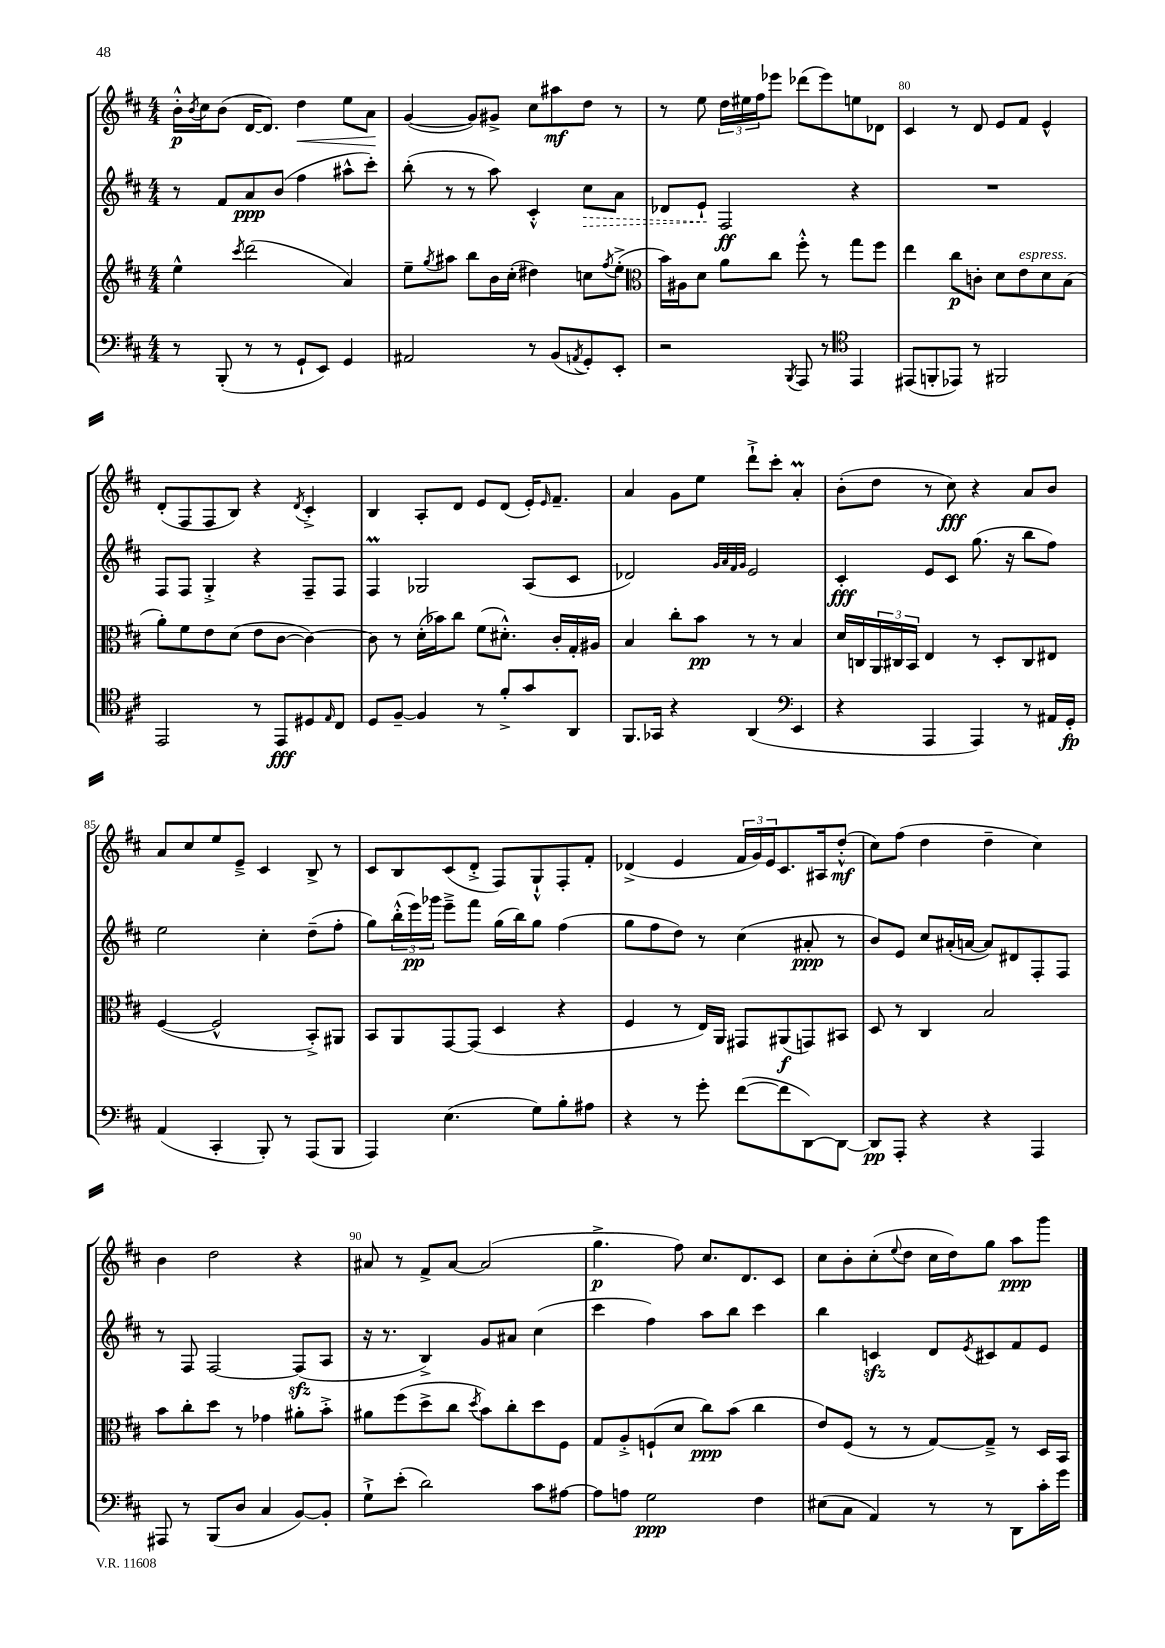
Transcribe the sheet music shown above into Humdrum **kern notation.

**kern	**dynam	**kern	**dynam	**kern	**dynam	**kern	**dynam
*part4	*part4	*part3	*part3	*part2	*part2	*part1	*part1
*staff4	*staff4	*staff3	*staff3	*staff2	*staff2	*staff1	*staff1
*clefF4	*	*clefG2	*	*clefG2	*	*clefG2	*
*k[f#c#]	*	*k[f#c#]	*	*k[f#c#]	*	*k[f#c#]	*
*M4/4	*	*M4/4	*	*M4/4	*	*M4/4	*
=77	=77	=77	=77	=77	=77	=77	=77
8r	.	4ee^^\	.	8r	.	16b'^^\LL	p
.	.	.	.	.	.	8qb/	.
.	.	.	.	.	.	16cc#\J	.
(8BBB'/	.	.	.	8f#/L	.	(8b\J	.
.	.	8qccc#/	.	.	.	.	.
8r	.	(2ddd\	.	8a/	ppp	[16d/KL	.
.	.	.	.	.	.	8.d/J])	.
8r	.	.	.	(8b/J	.	.	.
!	!	!	!	!	!	!	!LO:HP:b
8GG`/L	.	.	.	4ff#\	.	4dd\	<
8EE/J)	.	.	.	.	.	.	.
4GG/	.	4a/)	.	8aa#X^^\L	.	8ee\L	.
.	.	.	.	8ccc#'\J)	.	8a\J	.
.	.	.	.	.	.	.	[
=78	=78	=78	=78	=78	=78	=78	=78
2AA#X/	.	8ee~\L	.	(8bb'\	.	([4g/	.
.	.	8qgg/	.	.	.	.	.
.	.	8aa#X\J	.	8r	.	.	.
.	.	8bb\L	.	8r	.	8g/L])	.
.	.	16b\L	.	8aa\)	.	8g#X^/J	.
.	.	(16cc#'\JJ	.	.	.	.	.
8r	.	4dd#X\)	.	4c#'^^/	.	8cc#\L	.
(8BB/L	.	.	.	.	.	8aa#X\	mf
8qAAn/	.	.	.	.	.	.	.
!	!	!	!	!	!LO:HP:b	!	!
8GG'/)	.	8ccn\L	.	8cc#\L	>	8dd\J	.
.	.	8qff#/	.	.	.	.	.
8EE'/J	.	(8ee'^\J	.	8a\J	.	8r	.
=79	=79	=79	=79	=79	=79	=79	=79
*	*	*clefC3	*	*	*	*	*
2r	.	16b\LL)	.	8d-X/L	.	8r	.
.	.	16A#X\J	.	.	.	.	.
.	.	8d\J	.	8e`/J	.	8ee\	.
.	.	8a\L	.	2F#/	] ff	24dd\LL	.
.	.	.	.	.	.	24ee#X\	.
.	.	.	.	.	.	24ff#\J	.
.	.	8cc#\J	.	.	.	8eee-X\J	.
8qBBB/	.	.	.	.	.	.	.
8AAA/	.	8ff#'^^\	.	.	.	(8ddd-X\L	.
8r	.	8r	.	.	.	8eee-\)	.
*clefC4	*	*	*	*	*	*	*
4EE/	.	8gg\L	.	4r	.	8een\	.
.	.	8ff#\J	.	.	.	8d-X\J	.
=80	=80	=80	=80	=80	=80	=80	=80
(8EE#X/L	.	4ee\	.	1r	.	4c#/	.
8FFn'/	.	.	.	.	.	.	.
8EE-X/J)	.	8cc#\L	p	.	.	8r	.
8r	.	8cn'\J	.	.	.	8d/	.
2FF#X/	.	8d\L	.	.	.	8e/L	.
!	!	!LO:TX:a:i:t=espress.	!	!	!	!	!
.	.	8e\	.	.	.	8f#/J	.
.	.	8d\	.	.	.	4e^^/	.
.	.	(8B\J	.	.	.	.	.
!!LO:LB:g=z
=81	=81	=81	=81	=81	=81	=81	=81
2EE/	.	8a'\L)	.	8F#/L	.	(8d'/L	.
.	.	8f#\	.	8F#/J	.	8F#/	.
.	.	8e\	.	4G'^/	.	8F#/	.
.	.	(8d\J	.	.	.	8B/J)	.
8r	.	8e\L	.	4r	.	4r	.
8EE/L	fff	[8c#\J	.	.	.	.	.
.	.	.	.	.	.	8qd/	.
8D#X/	.	4c#\_)	.	8F#~/L	.	4c#'^/	.
16qqE/	.	.	.	.	.	.	.
8C#/J	.	.	.	8F#/J	.	.	.
=82	=82	=82	=82	=82	=82	=82	=82
8D/L	.	8c#\]	.	4F#m/	.	4B/	.
[8F#~/J	.	8r	.	.	.	.	.
4F#/]	.	(16d'\LL	.	2G-X/	.	8A'/L	.
.	.	16b-X\J)	.	.	.	.	.
.	.	8cc#\J	.	.	.	8d/J	.
8r	.	(8f#\L	.	.	.	8e/L	.
8f#'^/L	.	8.d#X'^^\J)	.	.	.	(8d/J	.
8g/	.	.	.	(8A/L	.	16e'/KL)	.
.	.	.	.	.	.	16qqe/	.
.	.	16c#'/LL	.	.	.	8.f#~/J	.
8AA/J	.	16G'/	.	8c#/J	.	.	.
.	.	16A#X/JJ	.	.	.	.	.
=83	=83	=83	=83	=83	=83	=83	=83
8.FF#/L	.	4B/	.	2d-X/)	.	4a/	.
16GG-X/Jk	.	.	.	.	.	.	.
4r	.	8cc#'\L	.	.	.	8g\L	.
.	.	8b\J	pp	.	.	8ee\J	.
.	.	.	.	32qqg/LLL	.	.	.
.	.	.	.	32qqa/	.	.	.
.	.	.	.	32qqf#/	.	.	.
.	.	.	.	32qqg/JJJ	.	.	.
(4AA/	.	8r	.	2e/	.	8ddd`^\L	.
.	.	8r	.	.	.	8ccc#'\J	.
*clefF4	*	*	*	*	*	*	*
4EE/	.	4B/	.	.	.	4aM'/	.
=84	=84	=84	=84	=84	=84	=84	=84
4r	.	16d/LL	.	4c#'/	fff	(8b'\L	.
.	.	16Cn/	.	.	.	.	.
.	.	24AA/	.	.	.	8dd\J	.
.	.	24C#X/	.	.	.	.	.
.	.	24BB/JJ	.	.	.	.	.
4AAA/	.	4E/	.	8e/L	.	8r	.
.	.	.	.	8c#/J	.	8cc#\)	fff
4AAA/)	.	8r	.	(8.gg\	.	4r	.
.	.	8D'/L	.	.	.	.	.
.	.	.	.	16r	.	.	.
8r	.	8C#/	.	8bb\L	.	8a/L	.
16AA#X/LL	.	8E#X/J	.	8ff#\J)	.	8b/J	.
16GG'/JJ	fp	.	.	.	.	.	.
!!LO:LB:g=z
=85	=85	=85	=85	=85	=85	=85	=85
(4AA/	.	([4F#/	.	2ee\	.	8a/L	.
.	.	.	.	.	.	8cc#/	.
4CC#'/	.	2F#^^/]	.	.	.	8ee/	.
.	.	.	.	.	.	8e~^/J	.
8BBB'/)	.	.	.	4cc#'\	.	4c#/	.
8r	.	.	.	.	.	.	.
(8AAA/L	.	8BB'^/L)	.	(8dd~\L	.	8B^/	.
8BBB/J	.	8AA#X/J	.	8ff#'\J	.	8r	.
=86	=86	=86	=86	=86	=86	=86	=86
4AAA/)	.	8BB/L	.	8gg\L)	.	8c#/L	.
.	.	8AA/	.	(24bb'^^\L	.	8B/	.
.	.	.	.	24eee\)	pp	.	.
.	.	.	.	24ggg-X\JJ	.	.	.
(4.E\	.	[8GG/	.	8eee~^\L	.	(8c#/	.
.	.	(8GG/J]	.	8fff#\J	.	8d'^/J	.
.	.	4D/	.	(16gg\LL	.	8F#/L)	.
.	.	.	.	16bb\J)	.	.	.
8G\L)	.	.	.	8gg\J	.	8G`^^/	.
8B'\	.	4r	.	(4ff#\	.	8F#'/	.
8A#X\J	.	.	.	.	.	8f#'/J	.
=87	=87	=87	=87	=87	=87	=87	=87
4r	.	4F#/	.	8gg\L	.	(4d-X^/	.
.	.	.	.	8ff#\	.	.	.
8r	.	8r	.	8dd\J)	.	4e/	.
8g'\	.	16E/LL)	.	8r	.	.	.
.	.	16AA/JJ	.	.	.	.	.
([8f#\L	.	8GG#X/L	.	(4cc#\	.	24f#/LL	.
.	.	.	.	.	.	24g/)	.
.	.	.	.	.	.	24e/J	.
8f#\]	.	(8AA#X/	f	.	.	8.c#/	.
[8DD\)	.	8GGn/)	.	8a#X'/	ppp	.	.
.	.	.	.	.	.	16A#X/k	.
8DD\J_	.	8BB#X/J	.	8r	.	(8dd'^^/J	mf
=88	=88	=88	=88	=88	=88	=88	=88
8DD/L]	pp	8D/	.	8b/L)	.	8cc#\L)	.
8AAA'/J	.	8r	.	8e/J	.	(8ff#\J	.
4r	.	4C#/	.	8cc#/L	.	4dd\	.
.	.	.	.	(16a#X'/L	.	.	.
.	.	.	.	[16an/JJ	.	.	.
4r	.	2B/	.	8a/L])	.	4dd~\	.
.	.	.	.	8d#X/	.	.	.
4AAA/	.	.	.	8F#'/	.	4cc#\)	.
.	.	.	.	8F#/J	.	.	.
!!LO:LB:g=z
=89	=89	=89	=89	=89	=89	=89	=89
8AAA#X/	.	8b\L	.	8r	.	4b\	.
8r	.	8cc#'\	.	8F#/	.	.	.
(8BBB/L	.	8dd\J	.	[2F#/	.	2dd\	.
8D/J	.	8r	.	.	.	.	.
4C#/	.	4g-X\	.	.	.	.	.
[8BB/L)	.	8a#X'\L	.	(8F#zz/L]	.	4r	.
8BB'/J]	.	8b'^\J	.	8A/J	.	.	.
=90	=90	=90	=90	=90	=90	=90	=90
8G`^\L	.	8a#X\L	.	16r	.	8a#X/	.
.	.	.	.	8.r	.	.	.
(8e'\J	.	(8ff#\	.	.	.	8r	.
2d\)	.	8dd^\	.	4B^/)	.	8f#^/L	.
.	.	8cc#\J	.	.	.	[8a#/J	.
.	.	8qdd/	.	.	.	.	.
.	.	8b\L)	.	8g/L	.	(2a#/]	.
.	.	8cc#'\	.	8a#X/J	.	.	.
8c#\L	.	8dd\	.	(4cc#\	.	.	.
[8A#X\J	.	8F#\J	.	.	.	.	.
=91	=91	=91	=91	=91	=91	=91	=91
8A#\L]	.	8G/L	.	4ccc#\	.	4.gg^\	p
8An\J	.	8A'^/	.	.	.	.	.
2G\	ppp	(8Fn`/	.	4ff#\)	.	.	.
.	.	8d/J	.	.	.	8ff#\)	.
.	.	8cc#\L)	ppp	8aa\L	.	8.cc#/L	.
.	.	(8b\J	.	8bb\J	.	.	.
.	.	.	.	.	.	8.d/	.
4F#\	.	4cc#\	.	4ccc#\	.	.	.
.	.	.	.	.	.	8c#/J	.
=92	=92	=92	=92	=92	=92	=92	=92
(8E#X\L	.	8e/L)	.	4bb\	.	8cc#\L	.
8C#\J	.	(8F#/J	.	.	.	8b'\	.
4AA/)	.	8r	.	4cnzz/	.	(8cc#'\	.
.	.	.	.	.	.	8qqee/	.
.	.	8r	.	.	.	8dd\J	.
8r	.	[8G/L)	.	8d/L	.	16cc#\LL	.
.	.	.	.	.	.	16dd\J)	.
.	.	.	.	8qe/	.	.	.
8r	.	8G~^/J]	.	8c#X/	.	8gg\J	.
8DD\L	.	8r	.	8f#/	.	8aa\L	ppp
16c#'\L	.	16D/LL	.	8e/J	.	8ggg\J	.
16g\JJ	.	16BB/JJ	.	.	.	.	.
==	==	==	==	==	==	==	==
*-	*-	*-	*-	*-	*-	*-	*-
